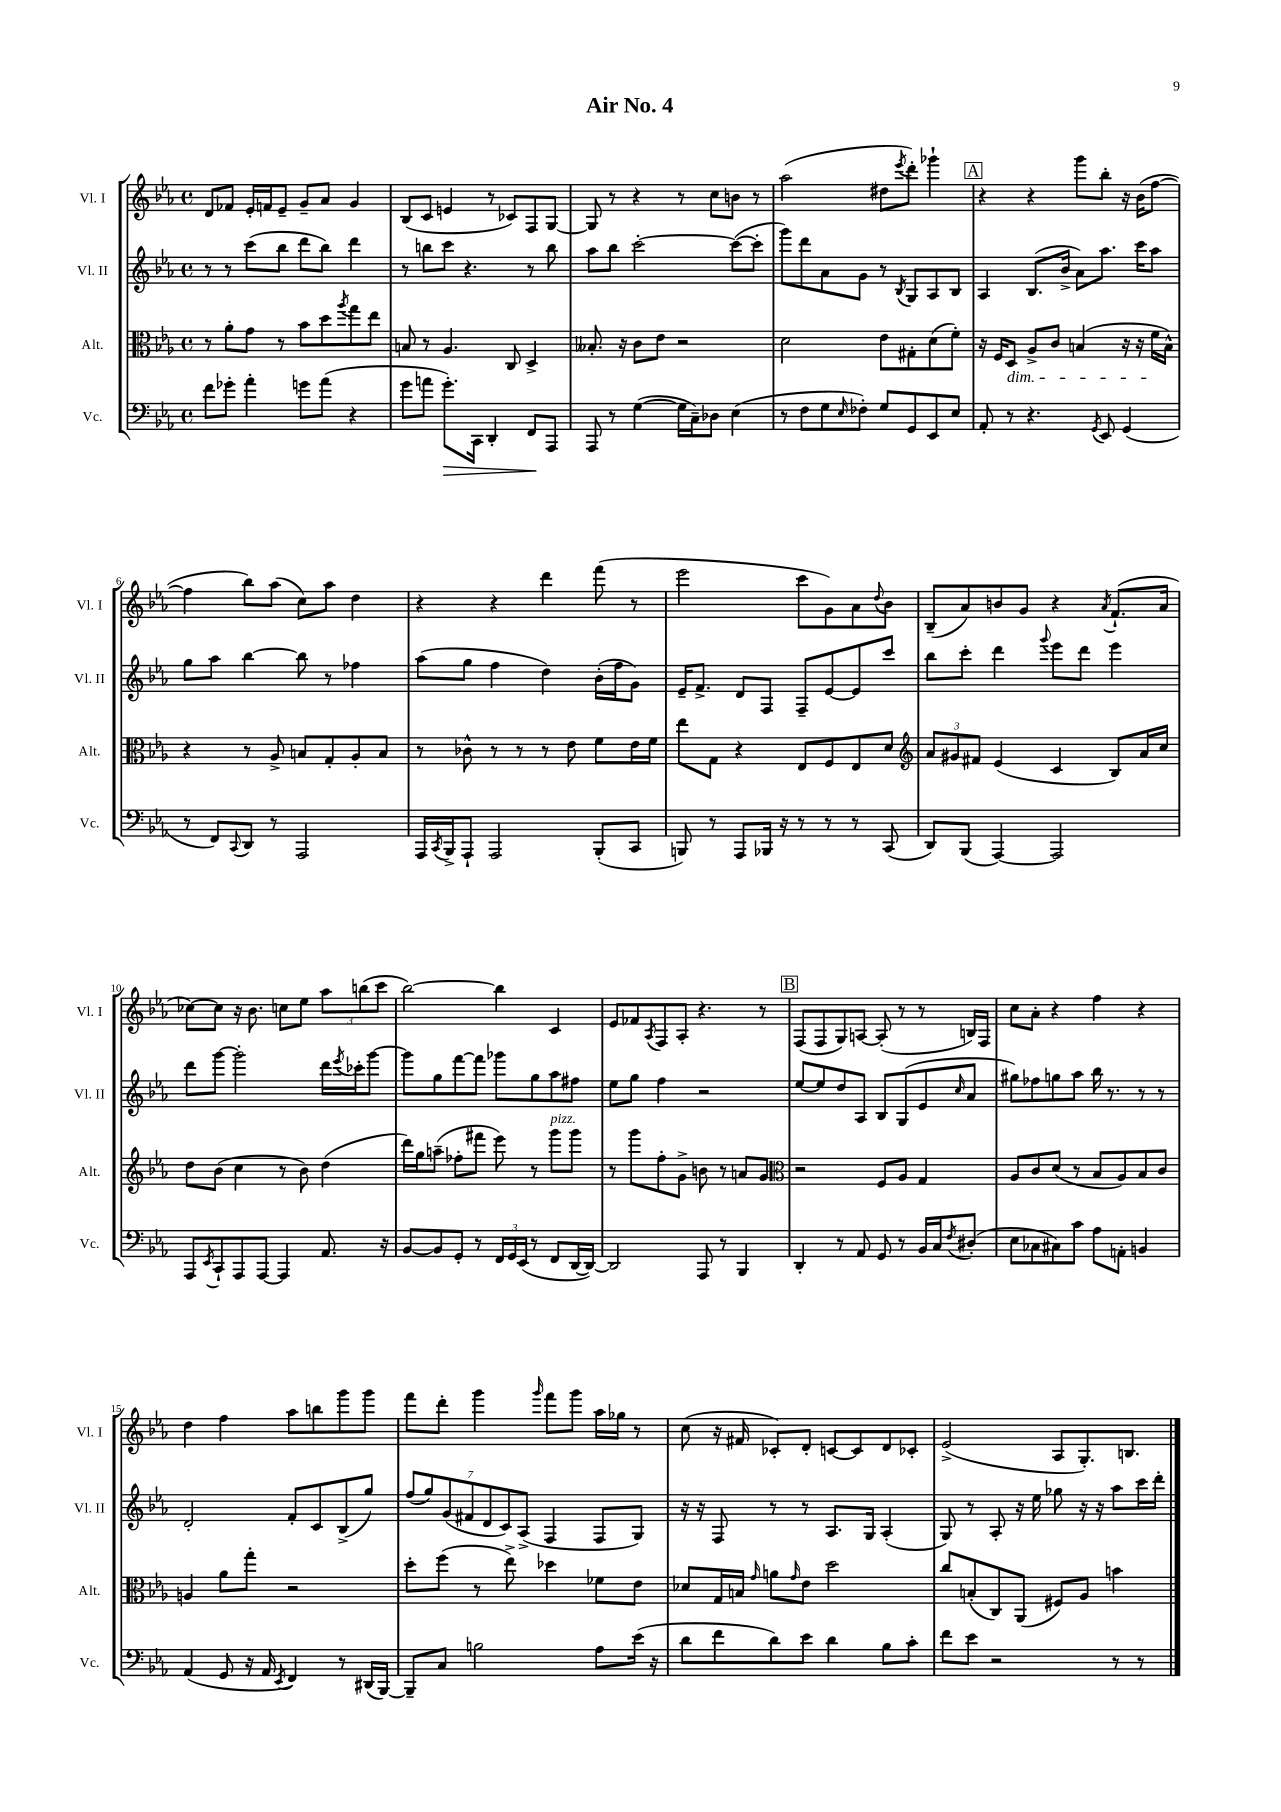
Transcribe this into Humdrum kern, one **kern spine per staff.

**kern	**kern	**kern	**kern
*staff4	*staff3	*staff2	*staff1
*clefF4	*clefC3	*clefG2	*clefG2
*k[b-e-a-]	*k[b-e-a-]	*k[b-e-a-]	*k[b-e-a-]
*M4/4	*M4/4	*M4/4	*M4/4
*met(c)	*met(c)	*met(c)	*met(c)
8f	8r	8r	8d
8g-'	8a-'	8r	8f-
4a-'	8g	(8ccc	16e-'
.	.	.	16f
.	8r	8bb-	8e-~
8g	8b-	8ddd	8g~
(8a-	8dd	8bb-)	8a-
.	8qaa-	.	.
4r	8gg	4ddd	4g
.	8ee-	.	.
=	=	=	=
8g	8B	8r	(8B-
8a	8r	8bb	8c
8.g')	4.A-	8ccc	4e
.	.	4.r	.
16CC	.	.	.
4DD'	.	.	8r
.	8C	.	8c-)
8FF	4D^	8r	8F
8AAA-	.	8bb	[8G
=	=	=	=
8AAA-	8.B--'	8aa-	8G]
8r	.	8bb-	8r
.	16r	.	.
([4G	8c	[2ccc'	4r
.	8e-	.	.
16G]	2r	.	8r
16C~)	.	.	.
8D-	.	.	8cc
(4E-	.	(8ccc_	8b
.	.	8ccc']	8r
=	=	=	=
8r	2d	8ggg)	(2aa-
8F	.	8ddd	.
8G	.	8a-	.
16qqE-	.	.	.
8F-')	.	8g	.
8G	8e-	8r	8dd#
.	.	8qB-	8qeee-
8GG	8G#'	8G	8ddd')
8EE-	(8d	8A-	4ggg-`
8E-	8f')	8B-	.
=	=	=	=
8AA-'	16r	4A-	4r
.	16F	.	.
8r	8D	.	.
4.r	8A-^	(8.B-	4r
.	8c	.	.
.	.	16b-^	.
.	(4B	8a-)	8ggg
8qGG	.	.	.
8EE-	.	8.aa-	8bb-'
(4GG	16r	.	16r
.	16r	16ccc	(16b-
.	16f	8aa-	[8ff
.	16B^^)	.	.
=	=	=	=
8r	4r	8gg	4ff]
8FF)	.	8aa-	.
8qqCC	.	.	.
8DD	8r	[4bb-	8bb-)
8r	8A-^	.	(8aa-
2AAA-	8B	8bb-]	8cc)
.	8G'	8r	8aa-
.	8A-'	4ff-	4dd
.	8B	.	.
=	=	=	=
16AAA-	8r	(8aa-	4r
8qCC	.	.	.
16BBB-^	.	.	.
8AAA-`	8c-^^	8gg	.
2AAA-	8r	4ff	4r
.	8r	.	.
.	8r	4dd)	4ddd
.	8e-	.	.
(8BBB-'	8f	(16b-'	(8fff
.	.	16ff	.
8CC	16e-	8g)	8r
.	16f	.	.
=	=	=	=
8BBB)	8ee-	16e-~	2eee-
.	.	8.f^	.
8r	8G	.	.
8AAA-	4r	8d	.
16BBB-	.	8F	.
16r	.	.	.
8r	8E-	8F~	8ccc
8r	8F	[8e-	8g)
8r	8E-	8e-]	8a-
.	.	.	8qqdd
(8CC	8d	8ccc	8b-
=	=	=	=
*	*clefG2	*	*
8DD)	12a-	8bb-	(8B-~
.	12g#	.	.
(8BBB-	.	8ccc'	8a-)
.	12f#	.	.
[4AAA-)	(4e-	4ddd	8b
.	.	.	8g
.	.	8qqggg	.
2AAA-]	4c	8eee-	4r
.	.	8ddd	.
.	.	.	8qa-
.	8B-)	4eee-	(8.f`
.	16a-	.	.
.	16cc	.	16a-
=	=	=	=
8AAA-	8dd	8ddd	[8cc-)
8qEE-	.	.	.
8CC`	(8b-	[8ggg	8cc-]
8AAA-	4cc	2ggg']	16r
.	.	.	8.b-
[8AAA-	.	.	.
4AAA-]	8r	.	8cc
.	8b-)	.	8ee-
8.AA-	(4dd	16ddd	12aa-
.	.	8qeee-	.
.	.	16ccc-'	.
.	.	.	(12bb
.	.	[8ggg	.
.	.	.	12ccc
16r	.	.	.
=	=	=	=
[8BB-	16ddd)	8ggg]	[2bb-)
.	16gg	.	.
8BB-]	(8aa~	8gg	.
8GG'	8ff-'	[8fff	.
8r	8fff#	8fff]	.
24FF	8eee-)	8ggg-	4bb-]
24GG	.	.	.
(24EE-	.	.	.
8r	8r	8gg	.
8FF	8ggg	8aa-	4c
[16DD	8ggg	8ff#	.
16DD_)	.	.	.
=	=	=	=
2DD]	8r	8ee-	8e-
.	8ggg	8gg	8f-
.	.	.	8qA-
.	8ff'	4ff	8F
.	8g^	.	8A-'
8AAA-	8b	2r	4.r
8r	8r	.	.
4BBB-	8a	.	.
.	8g	.	8r
=	=	=	=
*	*clefC3	*	*
4DD'	2r	[8ee-	(8F
.	.	8ee-]	8F
8r	.	8dd	8G)
8AA-	.	8A-	[8A
8GG	8F	8B-	(8A']
8r	8A-	(8G	8r
16BB-	4G	8e-	8r
16C	.	.	.
8qF	.	16qqcc	.
(8D#'	.	8a-	16B)
.	.	.	16F
=	=	=	=
8E-	8A-	8gg#)	8cc
8C-	8c	8ff-	8a-'
8C#)	(8d	8gg	4r
8c	8r	8aa-	.
8A-	8B-	16bb-	4ff
.	.	8.r	.
8AA'	8A-)	.	.
4BB	8B-	8r	4r
.	8c	8r	.
=	=	=	=
(4AA-	4A	2d'	4dd
8GG	8a-	.	4ff
16r	8gg'	.	.
16AA-	.	.	.
8qEE-	.	.	.
4FF)	2r	8f'	8aa-
.	.	8c	8bb
8r	.	(8B-^	8ggg
(16DD#	.	8gg)	8ggg
[16BBB-)	.	.	.
=	=	=	=
8BBB-~]	8dd'	(14ff	8fff
.	.	14gg)	.
8C	(8ff	.	8ddd'
.	.	(14g	.
.	.	14f#	.
2B	8r	.	4ggg
.	.	14d	.
.	.	14c)	.
.	8ee-^)	.	.
.	.	(14A-^	.
.	.	.	16qqggg
.	4dd-	4F	8fff
.	.	.	8ggg
8A-	8f-	8F	16aa-
.	.	.	16gg-
(16e-	8e-	8G)	8r
16r	.	.	.
=	=	=	=
8d	8d-	16r	(8cc
.	.	16r	.
8f	16G	8F	16r
.	16B	.	16f#
.	16qqg	.	.
8d)	8a	8r	8c-')
.	16qqg	.	.
8e-	8e-	8r	8d'
4d	2dd	8.A-	[8c
.	.	.	8c]
.	.	16G	.
8B-	.	(4A-'	8d
8c'	.	.	8c-'
=	=	=	=
8f	8cc	8G)	(2e-^
8e-	(8B'	8r	.
2r	8C)	8A-'	.
.	(8AA-	16r	.
.	.	16ee-	.
.	8F#)	8gg-	8A-
.	8A-	16r	8.G')
.	.	16r	.
8r	4b	8aa-	.
.	.	.	8.B
8r	.	16ccc	.
.	.	16ddd'	.
==	==	==	==
*-	*-	*-	*-
